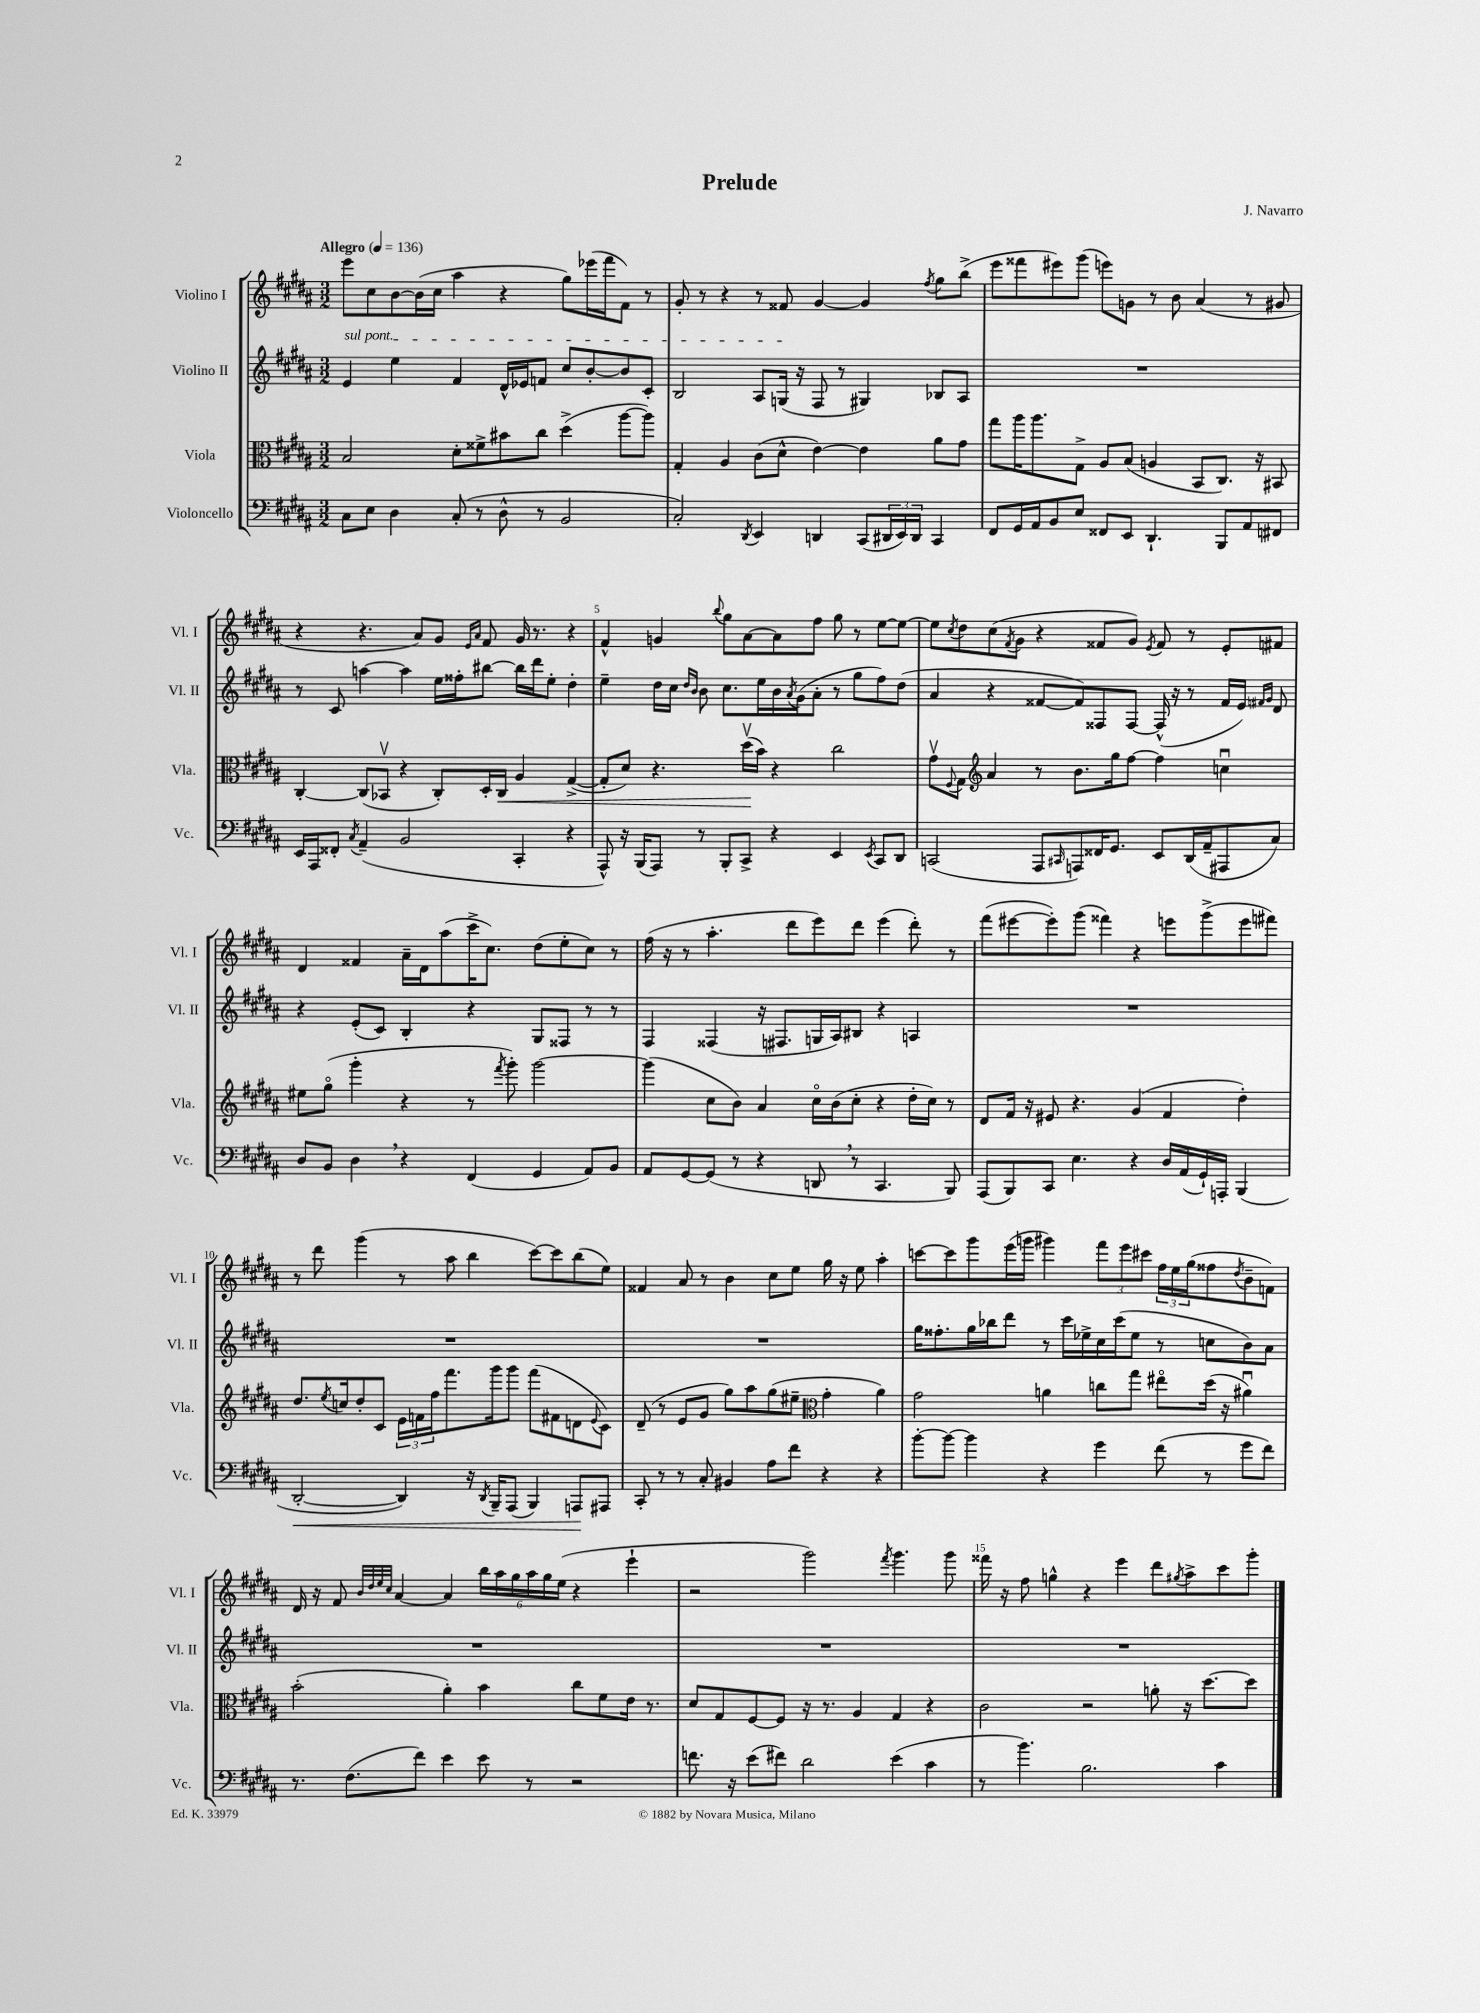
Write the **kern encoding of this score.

**kern	**kern	**kern	**kern
*staff4	*staff3	*staff2	*staff1
*clefF4	*clefC3	*clefG2	*clefG2
*k[f#c#g#d#a#]	*k[f#c#g#d#a#]	*k[f#c#g#d#a#]	*k[f#c#g#d#a#]
*M3/2	*M3/2	*M3/2	*M3/2
*MM136	*MM136	*MM136	*MM136
8C#\L	2B/	4e/	8eee\L
8E\J	.	.	8cc#\
4D#\	.	4ee\	[8b\
.	.	.	(16b\]L
.	.	.	16cc#\JJ
(8C#'/	8d#'\L	4f#/	4aa#\
8r	8f##^\	.	.
8D#^^\	8b#\	16d#^^/LL	4r
.	.	16e-/J	.
8r	8cc#\J	8f/J	.
2BB/	(4dd#^\	8cc#/L	8gg#\L)
.	.	[8b'/	(16eee-\L
.	.	.	16fff#\J
.	[8aa#\L	8b/]	8f#\J)
.	8aa#\]J)	8c#'/J	8r
=	=	=	=
2C#'/)	4G#'/	2B/	8g#'/
.	.	.	8r
.	4A#/	.	4r
8qDD#/	.	.	.
4EE/	(8c#\L	8A#/L	8r
.	8d#^^\J	(16G/Jk	8f##/
.	.	16r	.
4DD/	[4e\)	8F#/	[4g#/
.	.	8r	.
(8CC#/L	4e\]	4G#/)	4g#/]
24DD#/L	.	.	.
24EE/)	.	.	.
24DD#/JJ	.	.	.
.	.	.	8qff#/
4CC#/	8a#\L	8B-/L	8gg#\L
.	8g#\J	8A#/J	(8bb^\J
=	=	=	=
8FF#/L	8gg#\L	1.r	8eee\L
16GG#/L	16aa#\K	.	8fff##\
16AA#/J	8.aa#\	.	.
8BB/	.	.	8eee#\)
8E/J	8G#^\J	.	(8ggg#\J
8FF##/L	8A#/L	.	8eee\L)
8EE/J	(8B/J	.	8g\J
4.DD#`/	4A/	.	8r
.	.	.	8b\
.	8BB/L	.	(4a#/
8BBB/L	8.C#/J)	.	.
8AA#/	.	.	8r
.	16r	.	.
8FF#/J	8BB#/	.	8g#/
=	=	=	=
16EE/LL	[4C#'/	8r	4r
16AAA#/J	.	.	.
8FF##'/J	.	8c#/	.
8qC#/	.	.	.
(4AA#~/	(8C#/]L	[4aa\	4.r
.	8BB-v/J	.	.
2BB/	4r	4aa\]	.
.	.	.	8a#/L)
.	8C#'/L)	16ee\LL	8g#/J
.	.	16ff##'\J	.
.	.	.	16qqe/LL
.	.	.	16qqa#/JJ
.	16D#'/L	[8bb#\J	8f#/
.	16C#/JJ	.	.
4CC#'/	4A#/	16bb#\]LL	16g#/
.	.	16ddd#\J	8.r
.	.	8ee'\J	.
4r	([4G#^/	4dd#'\	4r
=	=	=	=
8AAA#^^/)	8G#'/]L	4ee~\	4f#^^/
16r	8d#/J)	.	.
(16BBB/LK	.	.	.
8AAA#/J)	4.r	16dd#\LL	4g/
.	.	16cc#\JJ	.
.	.	16qqdd#/LL	.
.	.	16qqb/JJ	.
8r	.	8b\	.
.	.	.	8qqbb/
8BBB'/L	.	8.cc#\L	8gg#\L
8CC#^/J	(16dd#v\LL	.	[8a#\
.	16b\JJ)	16ee\L	.
4r	4r	16b\	8a#\]
.	.	8qa#/	.
.	.	(16g#\J	.
.	.	8a#'\J	8ff#\J
4EE/	2cc#\	8r	8gg#\
.	.	8gg#\L	8r
8qEE/	.	.	.
8CC#/L	.	8ff#\)	[8ee\L
8DD#/J	.	(8dd#\J	8ee\_J
=	=	=	=
(2CC/	8g#v\L	4a#/	8ee\]L
.	8qqF#/	.	8qcc#/
.	8G#\J	.	8dd#\
*	*clefG2	*	*
.	4a#/	4r	(8cc#\
.	.	.	8qf#/
.	.	.	8g#\J
8AAA#/L	8r	[8f##/L	4r
16qqCC#/	.	.	.
8AAA/)	8.b\L	8f##/])	.
16FF##/K	.	8F##/	8f##/L
8.GG#/J	16gg#\k	.	.
.	[8ff#\J	[8F##/J	8g#/J)
.	.	.	8qe/
8EE/L	4ff#\]	(16F##^^/]	8f##/
.	.	16r	.
(16DD#/L	.	8r	8r
16AA#~/J	.	.	.
8AAA#/	4ccu\	16f##/LL	8e'/L
.	.	16e/JJ)	.
.	.	16qqf#/LL	.
.	.	16qqg#/JJ	.
8C#/J)	.	8d#/	8f#/J
=	=	=	=
8D#/L	8ee#\L	4r	4d#/
8BB/J	(8gg#o\J	.	.
4D#\	4ggg#'\	(8e'/L	4f##/
.	.	8c#/J)	.
4r	4r	4B'/	16a#~\LL
.	.	.	16d#\J
.	.	.	(8aa#\
(4FF#/	8r	4r	16ccc#^\K
.	.	.	8.cc#\J)
.	8qfff#/	.	.
.	8ggg#'\)	.	.
4GG#/	[2ggg#\	8G#/L	(8dd#\L
.	.	8F##/J	8ee'\
8AA#/L)	.	8r	8cc#\J)
8BB/J	.	8r	8r
=	=	=	=
8AA#/L	(4ggg#\]	4F#/	(16ff#\
.	.	.	16r
[8GG#/	.	.	8r
(8GG#/]J	8cc#\L	(4F##/	4.aa#'\
8r	8b\J)	.	.
4r	4a#/	16r	.
.	.	8.F#/L	.
.	.	.	8ddd#\L
8DD/	16cc#o\LL	16G/L	8eee\)
.	(16b\J	16A#/J)	.
8r	8cc#'\J	8B#/J	8ddd#\J
4.CC#/	4r	4r	(4eee\
.	16dd#'\LL	4A/	8ddd#'\)
.	16cc#\JJ)	.	.
8BBB/)	8r	.	8r
=	=	=	=
(8AAA#/L	8d#/L	1.r	(8fff#\L
8BBB/)	16f#/Jk	.	[8eee#\
.	16r	.	.
8CC#/J	8e#/	.	8eee#'\])
4.E\	4.r	.	(8ggg#\J
.	.	.	4fff##\)
4r	(4g#/	.	4r
16D#/LL	4f#/	.	8eee\L
(16AA#/	.	.	.
16GG#`/)	.	.	(8ggg#^\
16AAA'/JJ	.	.	.
(4BBB/	4dd#'\)	.	8eee\
.	.	.	8fff#\J)
=	=	=	=
[2DD#'/	8.dd#/L	1.r	8r
.	.	.	8ddd#\
.	8qee/	.	.
.	16cc/k	.	.
.	8dd#'/	.	(4ggg#\
.	8c#/J	.	.
4DD#/])	24e\LL	.	8r
.	24f\	.	.
.	24ff#\J	.	.
.	8.fff#\	.	8aa#\
16r	.	.	4bb\
8qDD#/	.	.	.
16BBB~/LK	16ggg#\k	.	.
(8AAA#/J	8ggg#\J	.	.
4BBB/)	(8fff#\L	.	[8ccc#\L)
.	8f#\	.	8ccc#\]
8AAA/L	8d\	.	(8bb\
.	8qqe/	.	.
8AAA#/J	8c#\J)	.	8ee\J)
=	=	=	=
8CC#'/	(8d#~/	1.r	4f##/
8r	8r	.	.
8r	8e/L	.	8a#/
8C#'/	8g#/J	.	8r
4BB#/	8gg#\L)	.	4b\
.	8aa#\	.	.
8A#\L	(8gg#\	.	8cc#\L
8f#\J	8ee#~\J	.	8ee\J
*	*clefC3	*	*
4r	4g#'\	.	16gg#\
.	.	.	16r
.	.	.	8ee\
4r	4a#\)	.	4aa#'\
=	=	=	=
[8b'\L	2g#\	16gg#\LK	[8ccc\L
.	.	8.ff##'\	.
8b\_J	.	.	8ccc\]
4b\]	.	16gg#\L	8ggg#\
.	.	16bb-\J	.
.	.	8ddd#\J	(16eee\L
.	.	.	16ggg\JJ
4r	4a\	8r	4ggg#\)
.	.	16ccc#\LL	.
.	.	16ee-^\	.
4g#\	8cc\L	16cc#\	12fff#\L
.	.	(16ccc#\J	.
.	.	.	12eee\
.	8gg#\J	8ee-\J	.
.	.	.	12ccc#\J
(8f#\	8ee#o\L	8r	24ff#\LL
.	.	.	24ee\
.	.	.	(24gg#\J
8r	(16dd#\Jk	8cc\L	8ff##\
.	16r	.	.
.	.	.	8qdd#/
8g#\L	4a#u\)	8b\)	8b~\
8f#\J)	.	8a#\J	8f\J)
=	=	=	=
8.r	(2b'\	1.r	16d#/
.	.	.	16r
.	.	.	8f#/
(8.F#\L	.	.	.
.	.	.	32qqb/LLL
.	.	.	32qqdd#/
.	.	.	32qqee/
.	.	.	32qqcc#/JJJ
.	.	.	[4a#/
8f#\J)	.	.	.
4e\	4a#'\)	.	4a#/]
8e\	4b\	.	24bb\LL
.	.	.	24aa#\
.	.	.	24gg#\
8r	.	.	24aa#\
.	.	.	24gg#\
.	.	.	(24ee\JJ
2r	8cc#\L	.	4r
.	8f#\	.	.
.	16e\Jk	.	4eee`\
.	8.r	.	.
=	=	=	=
8.f\	8d#/L	1.r	2r
.	8G#/	.	.
16r	.	.	.
(8e\L	[8F#/	.	.
8f#\J)	8F#/]J	.	.
2d#\	16r	.	2ggg#\)
.	8.r	.	.
.	4A#/	.	.
.	.	.	8qfff#/
(4e\	4G#/	.	4.ggg#\
4c#\	4r	.	.
.	.	.	8ggg#\
=	=	=	=
8r	2c#\	1.r	16fff##\
.	.	.	16r
4.b\)	.	.	8ff#\
.	.	.	4gg^^\
2.B\	2r	.	4r
.	.	.	4eee\
.	8a'\	.	8ddd#\L
.	.	.	8qgg#/
.	16r	.	8aa#^\
.	[8.dd#\L	.	.
4c#\	.	.	8ccc#\
.	8dd#\]J	.	8ggg#'\J
==	==	==	==
*-	*-	*-	*-
